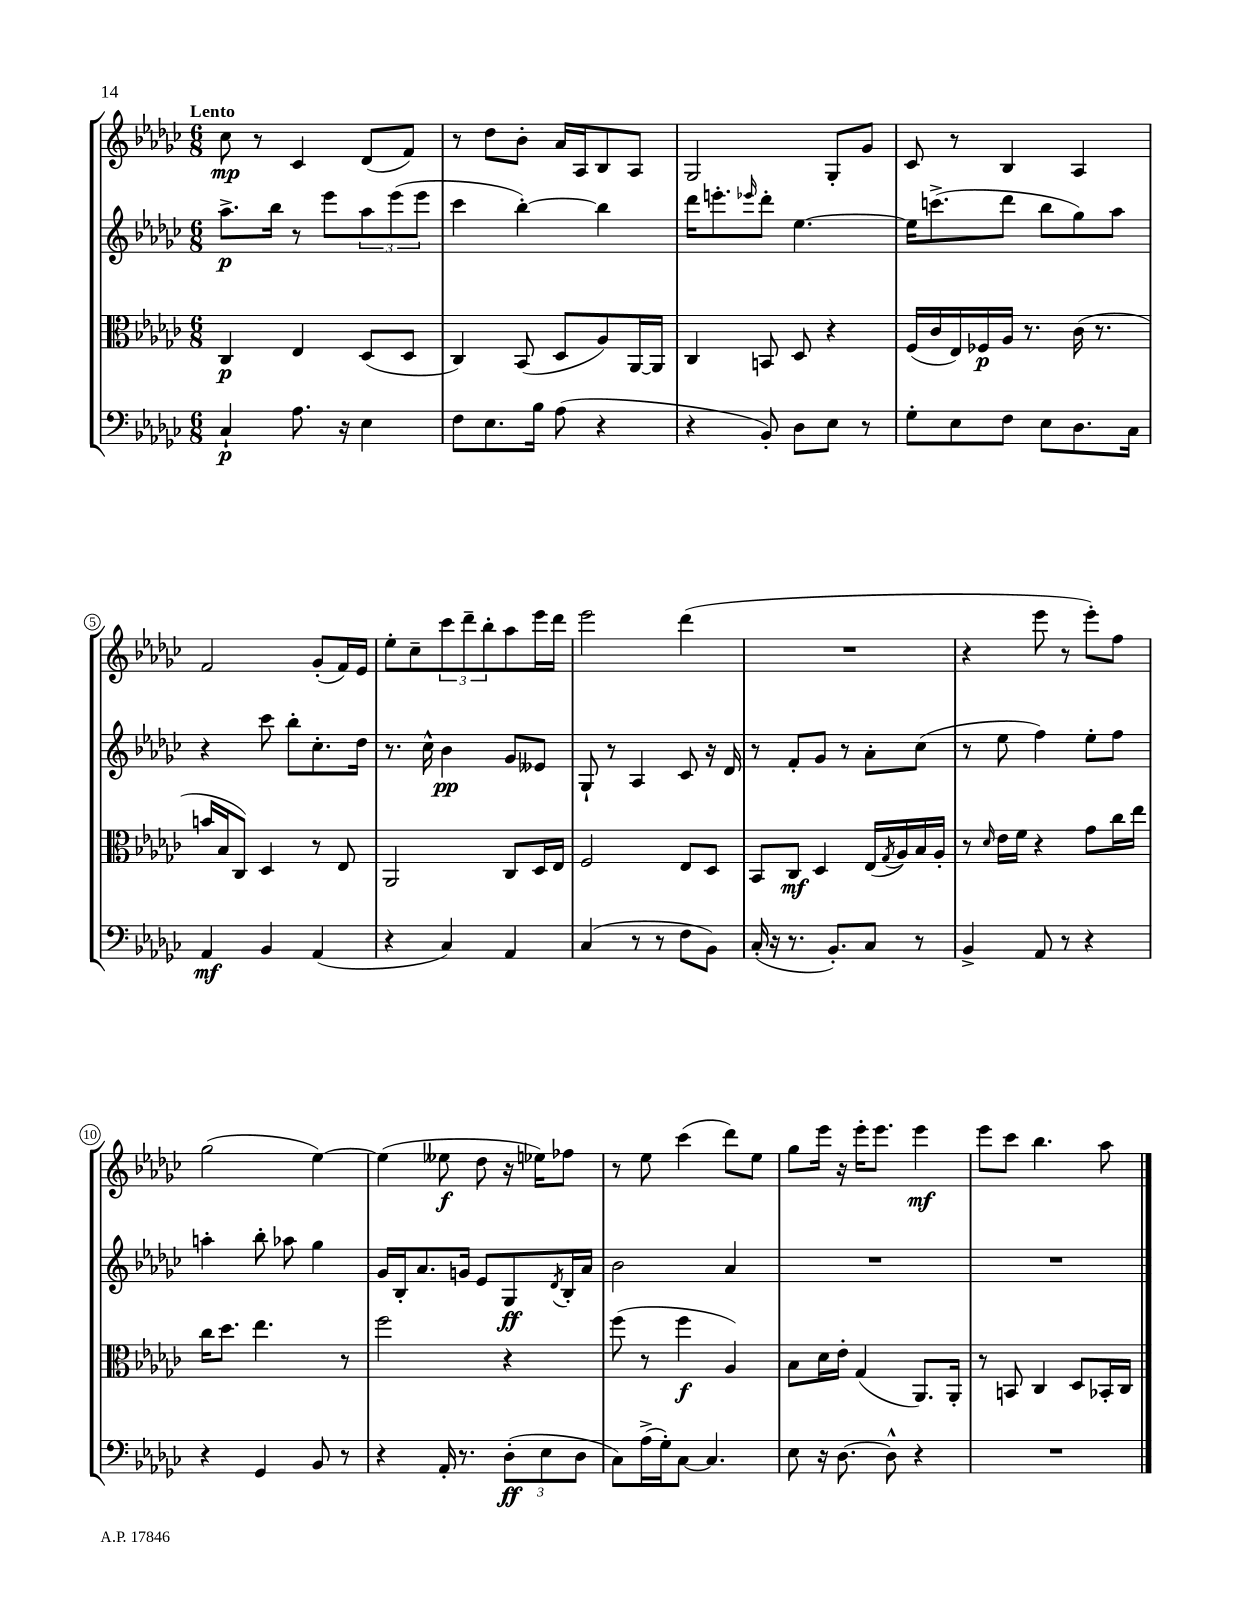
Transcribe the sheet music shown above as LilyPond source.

<<
\new StaffGroup <<
\new Staff = "s0" {
    \clef treble \key ges \major \numericTimeSignature \time 6/8 \tempo "Lento"
    ces''8\mp r8 ces'4 des'8( f'8) |
    r8 des''8 bes'8-. aes'16 aes16 bes8 aes8 |
    ges2 ges8-. ges'8 |
    ces'8 r8 bes4 aes4 |
    f'2 ges'8-.( f'16) ees'16 |
    ees''8-. ces''8-- \tuplet 3/2 { ces'''8 des'''8-- bes''8-. } aes''8 ees'''16 des'''16 |
    ees'''2 des'''4( |
    R2. |
    r4 ees'''8 r8 ees'''8-.) f''8 |
    ges''2( ees''4~) |
    ees''4( eeses''8\f des''8 r16 ees''16) fes''8 |
    r8 ees''8 ces'''4( des'''8) ees''8 |
    ges''8 ees'''16 r16 ees'''16-. ees'''8. ees'''4\mf |
    ees'''8 ces'''8 bes''4. aes''8 \bar "|." |
}
\new Staff = "s1" {
    \clef treble \key ges \major \numericTimeSignature \time 6/8
    aes''8.->\p bes''16 r8 ees'''8 \tuplet 3/2 { aes''8 ees'''8( ees'''8 } |
    ces'''4 bes''4~-.) bes''4 |
    des'''16 e'''8.-. \grace { ees'''16 } des'''8-. ees''4.~ |
    ees''16 c'''8.->( des'''8 bes''8 ges''8) aes''8 |
    r4 ces'''8 bes''8-. ces''8.-. des''16 |
    r8. ces''16-^ bes'4\pp ges'8 eeses'8 |
    ges8-! r8 aes4 ces'8 r16 des'16 |
    r8 f'8-. ges'8 r8 aes'8-. ces''8( |
    r8 ees''8 f''4) ees''8-. f''8 |
    a''4-. bes''8-. aes''8 ges''4 |
    ges'16 bes16-. aes'8. g'16 ees'8 ges8\ff \acciaccatura { des'8 } bes16-. aes'16 |
    bes'2 aes'4 |
    R2. |
    R2. \bar "|." |
}
\new Staff = "s2" {
    \clef alto \key ges \major \numericTimeSignature \time 6/8
    ces4\p ees4 des8( des8 |
    ces4) bes,8( des8 aes8) aes,16~ aes,16 |
    ces4 b,8 des8 r4 |
    f16( ces'16 ees16) fes16\p aes16 r8. ces'16( r8. |
    b'16 bes16 ces8) des4 r8 ees8 |
    aes,2 ces8 des16 ees16 |
    f2 ees8 des8 |
    bes,8 ces8\mf des4 ees16( \acciaccatura { ges8 } aes16) bes16 aes16-. |
    r8 \grace { des'16 } ees'16 f'16 r4 ges'8 ces''16 ees''16 |
    ces''16 des''8. ees''4. r8 |
    f''2 r4 |
    f''8( r8 f''4\f aes4) |
    bes8 des'16 ees'16-. ges4( aes,8.) aes,16-. |
    r8 b,8 ces4 des8 bes,16-. ces16 \bar "|." |
}
\new Staff = "s3" {
    \clef bass \key ges \major \numericTimeSignature \time 6/8
    ces4-!\p aes8. r16 ees4 |
    f8 ees8. bes16 aes8( r4 |
    r4 bes,8-.) des8 ees8 r8 |
    ges8-. ees8 f8 ees8 des8. ces16 |
    aes,4\mf bes,4 aes,4( |
    r4 ces4) aes,4 |
    ces4( r8 r8 f8 bes,8) |
    ces16-.( r16 r8. bes,8.-.) ces8 r8 |
    bes,4-> aes,8 r8 r4 |
    r4 ges,4 bes,8 r8 |
    r4 aes,16-. r8. \tuplet 3/2 { des8-.\ff( ees8 des8 } |
    ces8) aes16->( ges16-.) ces8~ ces4. |
    ees8 r16 des8.~ des8-^ r4 |
    R2. \bar "|." |
}
>>
>>
\layout { \context { \Score \override BarNumber.stencil = #(make-stencil-circler 0.1 0.3 ly:text-interface::print) } }
